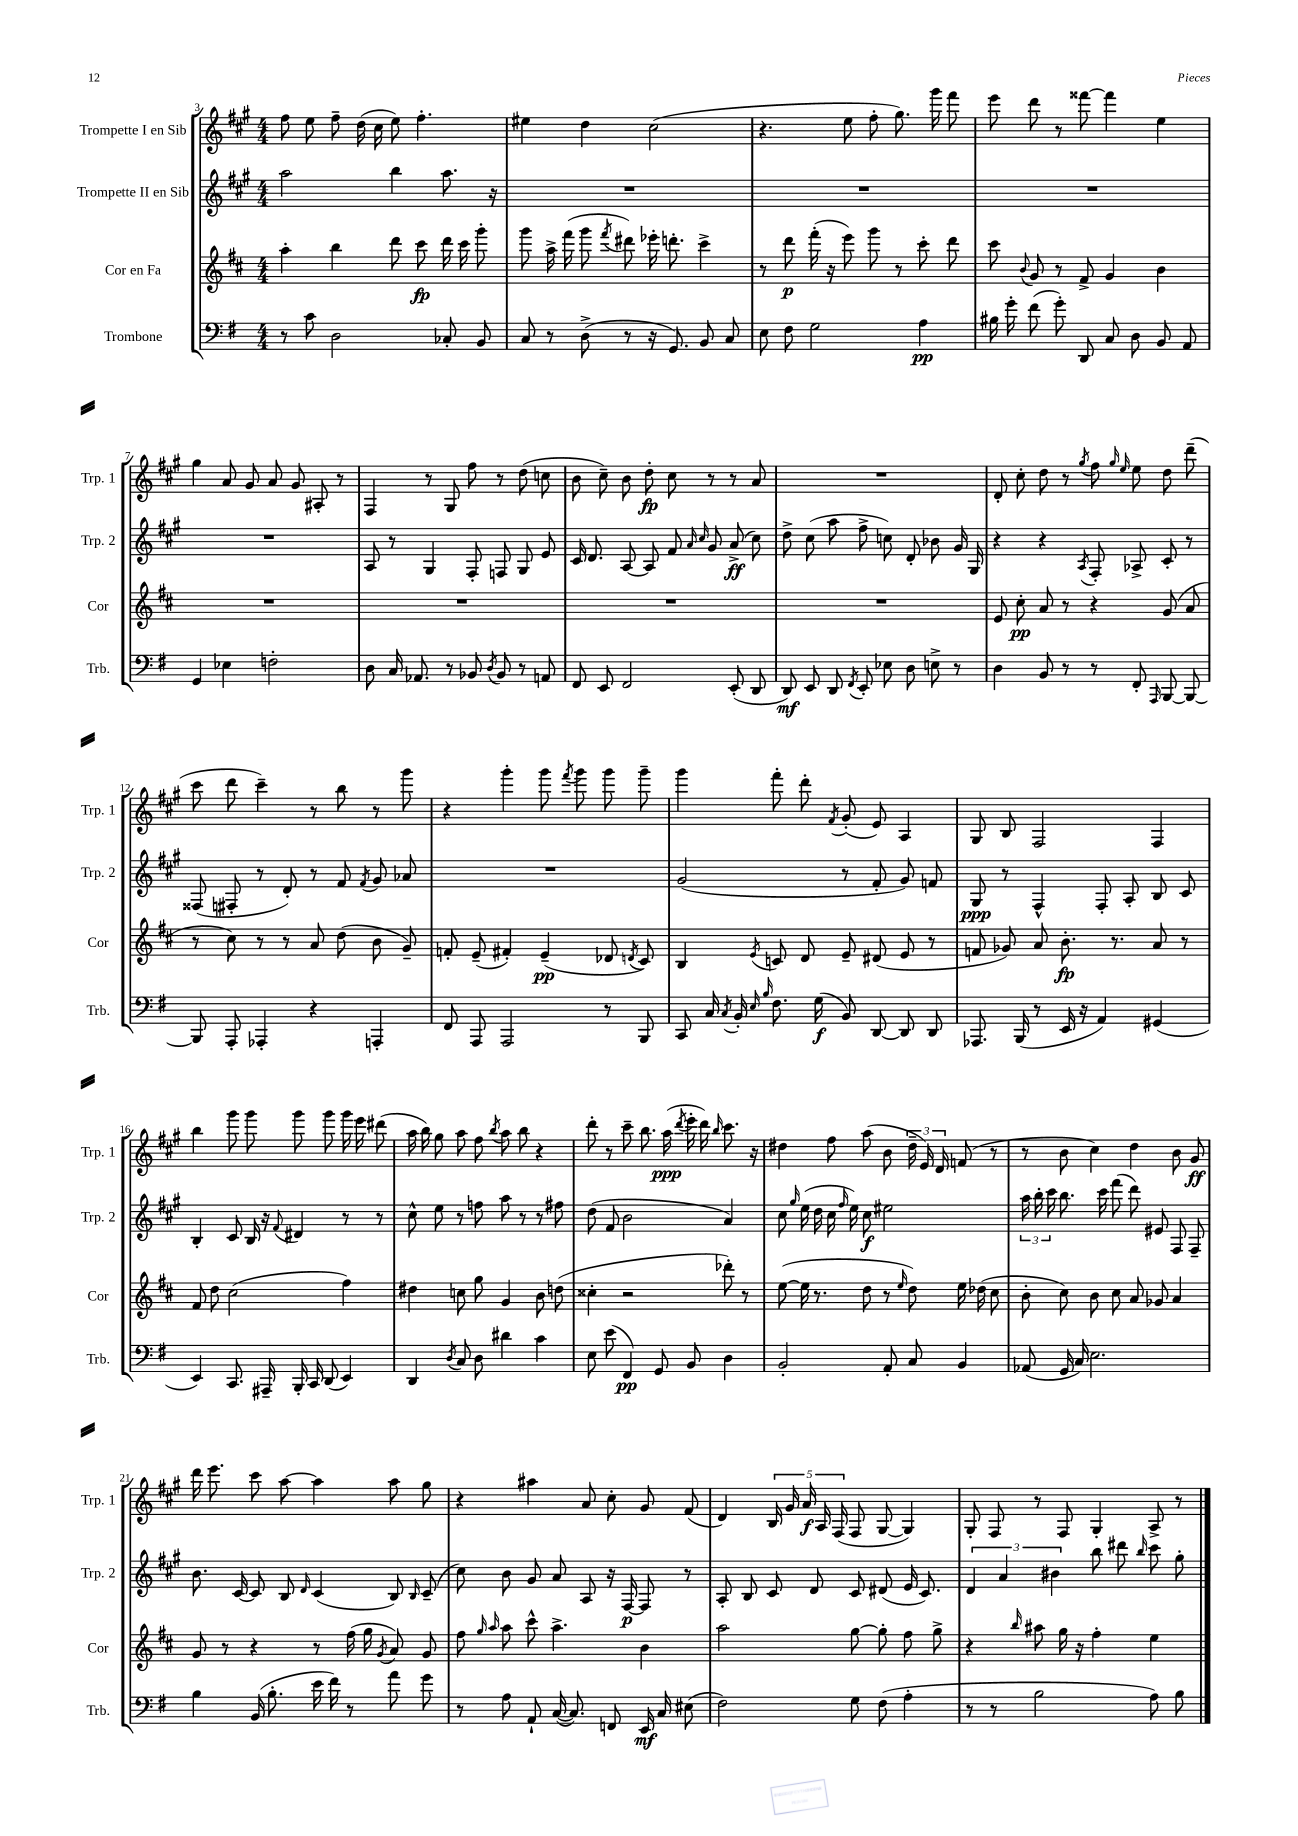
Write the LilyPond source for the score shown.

<<
\new StaffGroup <<
\new Staff = "s0" \with { instrumentName = "Trompette I en Sib" shortInstrumentName = "Trp. 1" } {
    \clef treble \key a \major \numericTimeSignature \time 4/4
    \autoBeamOff fis''8 e''8 fis''8-- d''16( cis''16 e''8) fis''4.-. |
    eis''4 d''4 cis''2( |
    r4. e''8 fis''8-. gis''8.) gis'''16 fis'''8 |
    e'''8 d'''8 r8 fisis'''8~ fisis'''4 e''4 |
    gis''4 a'8 gis'8 a'8 gis'8 ais8-. r8 |
    fis4 r8 gis8 fis''8 r8 d''8( c''8 |
    b'8 cis''8--) b'8 d''8-.\fp cis''8 r8 r8 a'8 |
    R1 |
    d'8-. cis''8-. d''8 r8 \acciaccatura { gis''8 } fis''8 \grace { gis''16 e''16 } e''8 d''8 d'''8--( |
    cis'''8 d'''8 cis'''4--) r8 b''8 r8 gis'''8 |
    r4 gis'''4-. gis'''8 \acciaccatura { fis'''8 } gis'''8 gis'''8 gis'''8-- |
    gis'''4 fis'''8-. d'''8-. \acciaccatura { fis'8 } gis'8-.( e'8) a4 |
    gis8 b8 fis2 fis4 |
    b''4 gis'''8 gis'''8 gis'''8 gis'''8 gis'''16 e'''16 dis'''8( |
    a''16 b''16) gis''8 a''8 fis''8 \acciaccatura { b''8 } a''8 b''8 r4 |
    d'''8-. r8 cis'''8-- b''8. a''16\ppp( \acciaccatura { d'''8 } e'''16-. d'''16) \grace { b''16 } cis'''8. r16 |
    dis''4 fis''8 a''8( b'8 \tuplet 3/2 { dis''16-- e'16) d'16 } f'8( r8 |
    r8 b'8 cis''4) d''4 b'8 gis'8\ff |
    d'''16 e'''8. cis'''8 a''8~ a''4 a''8 gis''8 |
    r4 ais''4 a'8 cis''8-. gis'8 fis'8( |
    d'4) \tuplet 5/4 { b16 gis'16 a'16\f a16 fis16( } fis8 gis8~ gis4) |
    gis8-. fis8 r8 fis8 gis4-. a8-> r8 \bar "|." |
}
\new Staff = "s1" \with { instrumentName = "Trompette II en Sib" shortInstrumentName = "Trp. 2" } {
    \clef treble \key a \major \numericTimeSignature \time 4/4
    \autoBeamOff a''2 b''4 a''8. r16 |
    R1 |
    R1 |
    R1 |
    R1 |
    a8 r8 gis4 fis8-. f8 gis8 e'8 |
    cis'16 d'8. a8~ a8 fis'8 \grace { a'16 cis''16 } gis'8 a'8->\ff( cis''8) |
    d''8-> cis''8( a''8 fis''8-> c''8) d'8-. bes'8 gis'16 gis16 |
    r4 r4 \acciaccatura { a8 } fis8-. aes8-> cis'8-. r8 |
    fisis8( fis8-. r8 d'8-.) r8 fis'8 \acciaccatura { fis'8 } gis'8 aes'8 |
    R1 |
    gis'2( r8 fis'8-. gis'8) f'8 |
    gis8\ppp r8 fis4-^ fis8-. a8-. b8 cis'8 |
    b4-. cis'8 b16 r16 \appoggiatura { fis'8 } dis'4 r8 r8 |
    cis''8-^ e''8 r8 f''8 a''8 r8 r8 fis''8 |
    d''8( fis'8 b'2 a'4) |
    cis''8 \grace { gis''16 } e''16( d''16 cis''16 \grace { fis''16 } e''16) cis''8\f eis''2 |
    \tuplet 3/2 { a''16 b''16-. cis'''16 } b''8. cis'''16 fis'''8( d'''8) eis'8 fis8 fis8-- |
    b'8. cis'16~ cis'8 b8 \grace { d'16 } cis'4( b8) \grace { b16 } cis'8--( |
    cis''8) b'8 gis'8 a'8 a8 r16 fis16~\p fis8 r8 |
    a8-. b8 cis'8 d'8 cis'8 dis'8( e'16 cis'8.) |
    \tuplet 3/2 { d'4 a'4 bis'4 } b''8 dis'''8 \grace { b''16 } cis'''8 gis''8-. \bar "|." |
}
\new Staff = "s2" \with { instrumentName = "Cor en Fa" shortInstrumentName = "Cor" } {
    \clef treble \key d \major \numericTimeSignature \time 4/4
    \autoBeamOff a''4-. b''4 d'''8 cis'''8\fp d'''16 cis'''16 g'''8-. |
    g'''8 a''16-> fis'''16( g'''8 \acciaccatura { fis'''8 } dis'''8) ees'''16-. d'''8.-. cis'''4-> |
    r8 d'''8\p fis'''16-.( r16 e'''8) g'''8 r8 cis'''8-. d'''8 |
    cis'''8 \appoggiatura { b'8 } g'8 r8 fis'8-> g'4 b'4 |
    R1 |
    R1 |
    R1 |
    R1 |
    e'8 cis''8-.\pp a'8 r8 r4 g'8( a'8 |
    r8 cis''8) r8 r8 a'8 d''8( b'8 g'8--) |
    f'8-. e'8--( fis'4-.) e'4--\pp( des'8 \acciaccatura { d'8 } cis'8) |
    b4 \acciaccatura { e'8 } c'8 d'8 e'8-- dis'8( e'8 r8 |
    f'8 ges'8) a'8 b'8.-.\fp r8. a'8 r8 |
    fis'8 d''8 cis''2( fis''4) |
    dis''4 c''8 g''8 g'4 b'8 d''8( |
    cisis''4-. r2 des'''8-.) r8 |
    e''8~( e''16 r8. d''8 r8 \grace { e''16 } d''8) e''16 des''16( cis''8 |
    b'8-. cis''8) b'8 cis''8 a'8 ges'8 a'4 |
    g'8 r8 r4 r8 fis''16( g''16 \acciaccatura { g'8 } a'8) g'8 |
    fis''8 \grace { g''16 a''16 } a''8 cis'''8-^ a''4.-> b'4 |
    a''2 g''8~ g''8-. fis''8 g''8-> |
    r4 \grace { b''16 } ais''8 g''16 r16 fis''4-. e''4 \bar "|." |
}
\new Staff = "s3" \with { instrumentName = "Trombone" shortInstrumentName = "Trb." } {
    \clef bass \key g \major \numericTimeSignature \time 4/4
    \autoBeamOff r8 c'8 d2 ces8-. b,8 |
    c8 r8 d8->( r8 r16 g,8.) b,8 c8 |
    e8 fis8 g2 a4\pp |
    bis16 g'16-. fis'8( g'8-.) d,8 c8 d8 b,8 a,8 |
    g,4 ees4 f2-. |
    d8 c16 aes,8. r8 bes,8 \acciaccatura { d8 } bes,8 r8 a,8 |
    fis,8 e,8 fis,2 e,8-.( d,8 |
    d,8\mf) e,8 d,8 \acciaccatura { fis,8 } e,8-. ees8 d8 e8-> r8 |
    d4 b,8 r8 r8 fis,8-. \grace { a,,16 } b,,8~ b,,8~ |
    b,,8 a,,8-. aes,,4-. r4 a,,4-. |
    fis,8 a,,8 a,,2 r8 b,,8 |
    c,8 c16 \acciaccatura { c8 } b,16-. \grace { e16 b16 } fis8. g16\f( b,8) d,8~ d,8 d,8 |
    aes,,8. b,,16( r8 e,16 r16 a,4) gis,4( |
    e,4) c,8. ais,,16-- b,,16-. c,16 d,8( e,4) |
    d,4 \acciaccatura { d8 } c8 d8 dis'4 c'4 |
    e8 e'8( fis,4\pp) g,8 b,8 d4 |
    b,2-. a,8-. c8 b,4 |
    aes,8( g,16 c16) e2. |
    b4 b,16( b8.-. e'16 fis'16) r8 a'8 g'8 |
    r8 a8 a,8-! c16~( c8.) f,8 e,16\mf c16 eis8( |
    fis2) g8 fis8( a4-. |
    r8 r8 b2 a8) b8 \bar "|." |
}
>>
>>
\layout { \context { \Score currentBarNumber = #3 } }
